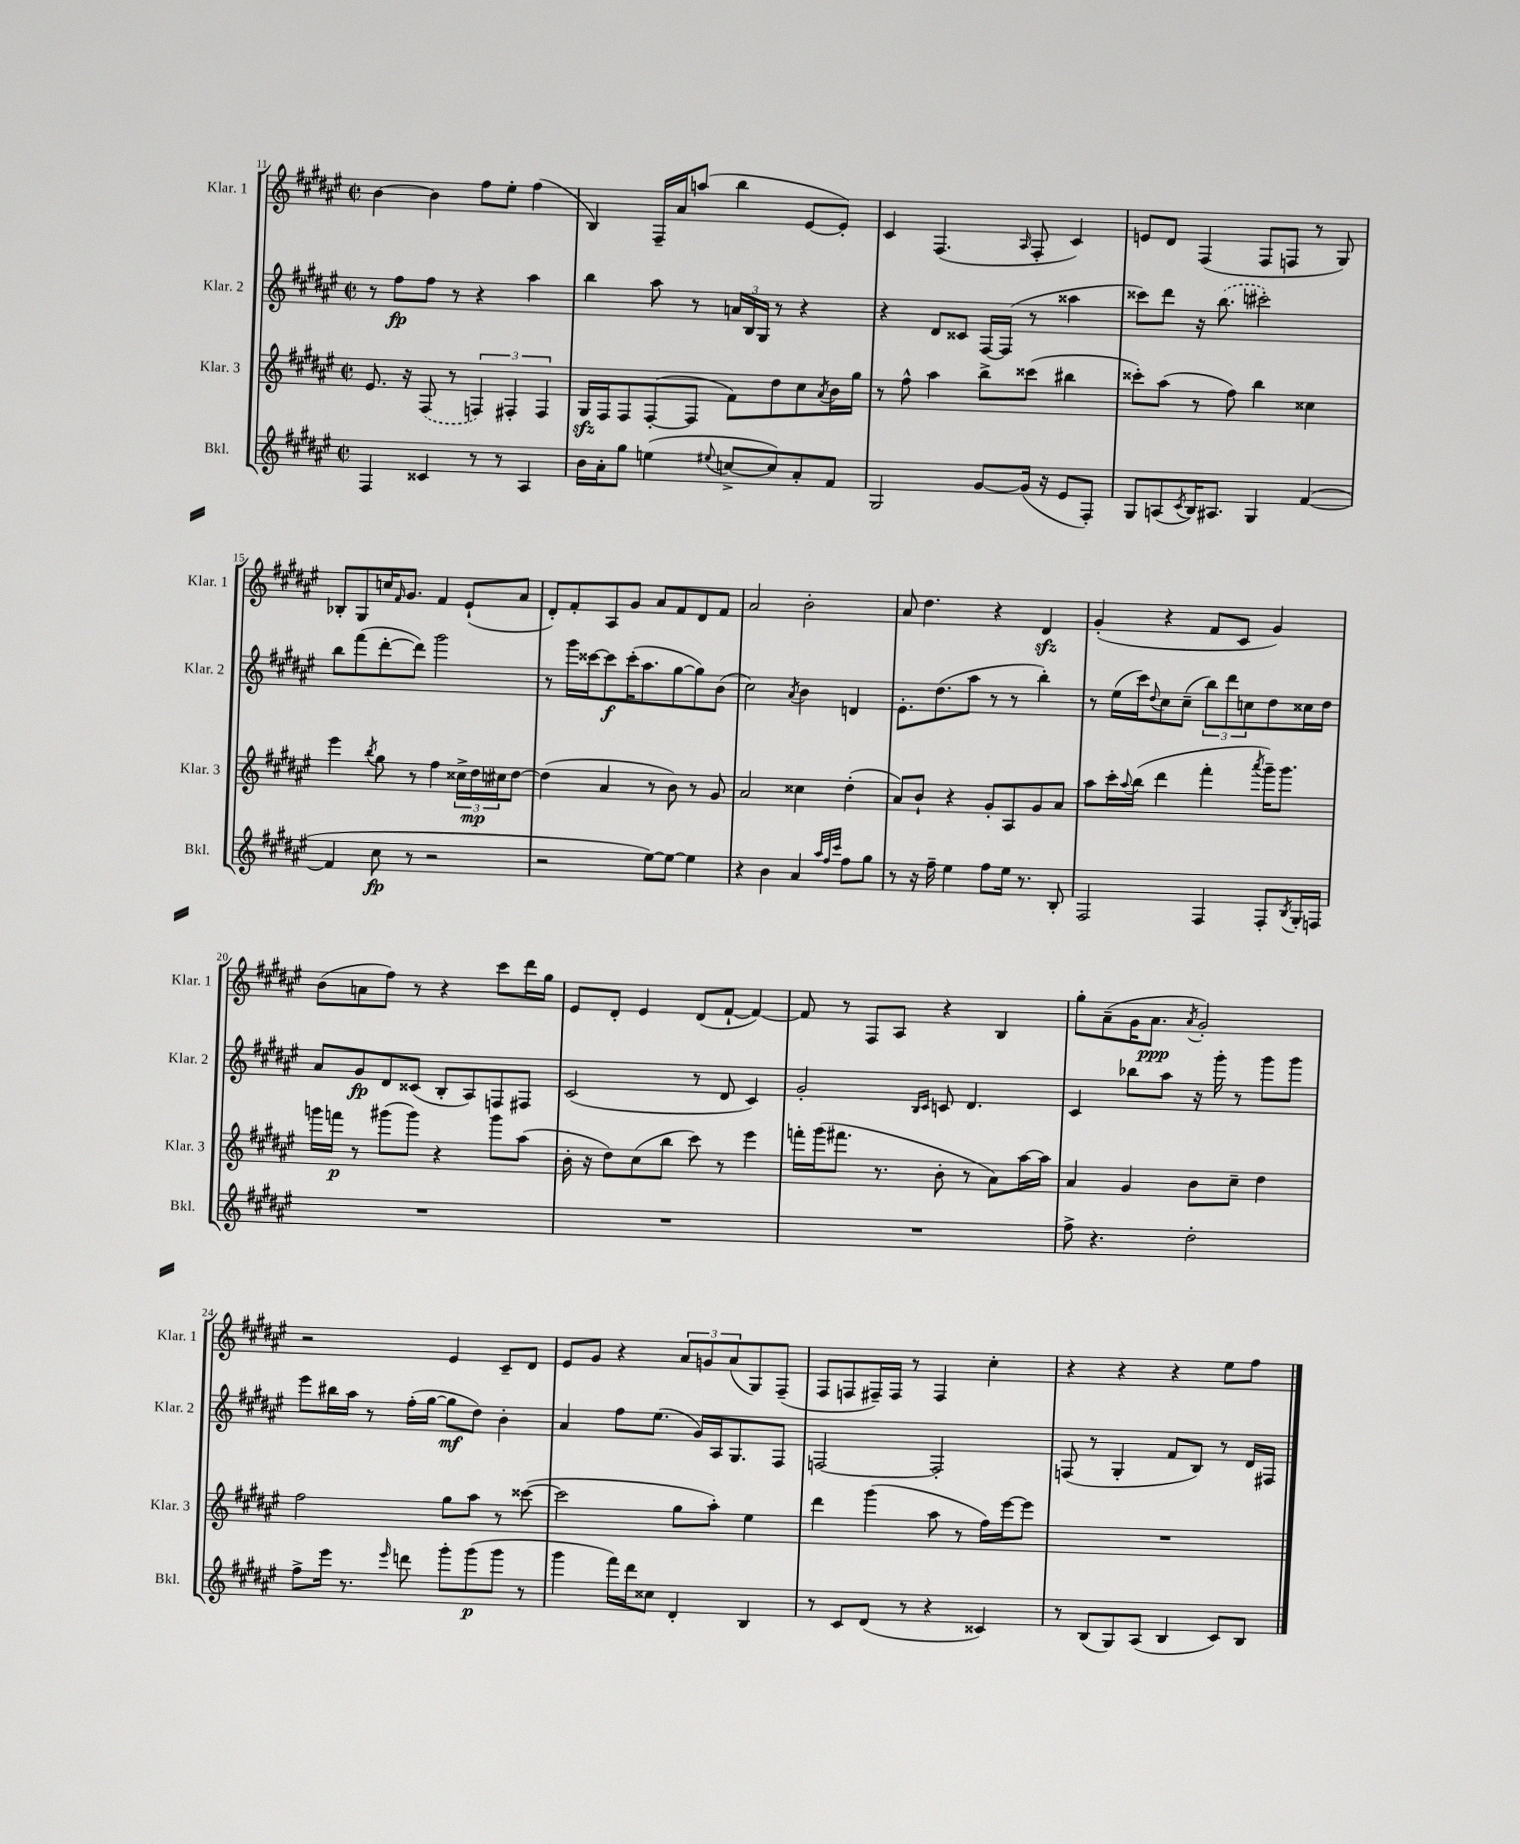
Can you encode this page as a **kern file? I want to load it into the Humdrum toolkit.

**kern	**dynam	**kern	**dynam	**kern	**dynam	**kern	**dynam
*part4	*part4	*part3	*part3	*part2	*part2	*part1	*part1
*staff4	*staff4	*staff3	*staff3	*staff2	*staff2	*staff1	*staff1
*I"Bkl.	*	*I"Klar. 3	*	*I"Klar. 2	*	*I"Klar. 1	*
*I'Bkl.	*	*I'Klar. 3	*	*I'Klar. 2	*	*I'Klar. 1	*
*clefG2	*	*clefG2	*	*clefG2	*	*clefG2	*
*k[f#c#g#d#a#e#]	*	*k[f#c#g#d#a#e#]	*	*k[f#c#g#d#a#e#]	*	*k[f#c#g#d#a#e#]	*
*M2/2	*	*M2/2	*	*M2/2	*	*M2/2	*
*met(c|)	*	*met(c|)	*	*met(c|)	*	*met(c|)	*
=11	=11	=11	=11	=11	=11	=11	=11
4F#/	.	8.e#/	.	8r	.	[4b\	.
.	.	.	.	8ff#\L	fp	.	.
.	.	16r	.	.	.	.	.
4c##X/	.	(8F#/	.	8ff#\J	.	4b\]	.
.	.	8r	.	8r	.	.	.
8r	.	6Fn/)	.	4r	.	8ff#\L	.
8r	.	.	.	.	.	8ee#'\J	.
.	.	6F#X'/	.	.	.	.	.
4A#/	.	.	.	4aa#\	.	(4ff#\	.
.	.	6F#/	.	.	.	.	.
=12	=12	=12	=12	=12	=12	=12	=12
16b\LL	.	16G#zz/LL	.	4bb\	.	4B/)	.
16a#'\J	.	16F#/J	.	.	.	.	.
8gg#\J	.	8F#/	.	.	.	.	.
(4een\	.	([8F#'/	.	8aa#\	.	16F#~/LL	.
.	.	.	.	.	.	16a#/J	.
.	.	8F#/J]	.	8r	.	(8aan/J	.
8qqee#X/	.	.	.	.	.	.	.
[8ccn^/L	.	8f#\L)	.	24an/LL	.	4bb\	.
.	.	.	.	24B/	.	.	.
.	.	.	.	24G#/JJ	.	.	.
8cc/])	.	8dd#\	.	8r	.	.	.
8a#'/	.	8cc#\	.	4r	.	[8e#/L	.
.	.	8qa#/	.	.	.	.	.
8f#/J	.	16b\L	.	.	.	8e#'/J])	.
.	.	16gg#\JJ	.	.	.	.	.
=13	=13	=13	=13	=13	=13	=13	=13
2G#/	.	8r	.	4r	.	4c#/	.
.	.	8ff#^^\	.	.	.	.	.
.	.	4aa#\	.	8d#/L	.	(4.F#/	.
.	.	.	.	8c##X/J	.	.	.
[8g#/L	.	8bb^\L	.	[16F#/LL	.	.	.
.	.	.	.	(16F#/JJ]	.	.	.
.	.	.	.	.	.	16qqA#/	.
(16g#/Jk]	.	(8ccc##X\J	.	8r	.	8F#'/	.
16r	.	.	.	.	.	.	.
8e#/L	.	4bb#X\	.	4aa##X\	.	4c#/)	.
8F#'/J)	.	.	.	.	.	.	.
=14	=14	=14	=14	=14	=14	=14	=14
8G#/L	.	8ccc##X'\L)	.	8ccc##X\L)	.	8en/L	.
(8An/	.	(8aa#\J	.	8ddd#\J	.	8d#/J	.
8qc#/	.	.	.	.	.	.	.
16B/K)	.	8r	.	16r	.	(4F#/	.
8.A#X/J	.	.	.	(8.bb\	.	.	.
.	.	8ff#\)	.	.	.	.	.
4G#/	.	4bb\	.	2ccc#X'\)	.	8F#/L	.
.	.	.	.	.	.	8Fn/J	.
([4f#/	.	4cc##X\	.	.	.	8r	.
.	.	.	.	.	.	8G#/)	.
!!LO:LB:g=z
=15	=15	=15	=15	=15	=15	=15	=15
4f#/]	.	4eee#\	.	8bb\L	.	8B-X'/L	.
.	.	.	.	(8fff#\	.	8G#/	.
.	.	8qbb/	.	.	.	.	.
8cc#\	fp	8gg#\	.	[8ddd#'\	.	16ccn/K	.
.	.	.	.	.	.	16qqf#/	.
.	.	.	.	.	.	8.g#/J	.
8r	.	8r	.	8ddd#\J])	.	.	.
2r	.	4ff#\	.	2ggg#\	.	4f#/	.
.	.	24cc##X^\LL	.	.	.	(8e#`/L	.
.	.	24dd#\	mp	.	.	.	.
.	.	24cc#X\J	.	.	.	.	.
.	.	[8dd#\J	.	.	.	8a#/J	.
=16	=16	=16	=16	=16	=16	=16	=16
2r	.	(4dd#\]	.	8r	.	8d#'/L)	.
.	.	.	.	16ggg#\LL	.	8f#'/	.
.	.	.	.	[16ccc##X\J	.	.	.
.	.	4a#/	.	8ccc##\]	f	8A#/	.
.	.	.	.	(16ccc##'\K	.	8g#/J	.
.	.	.	.	8.aa#\	.	.	.
[8ee#\L)	.	8r	.	.	.	8a#/L	.
8ee#\J_	.	8b\)	.	[8gg#\	.	8f#/	.
4ee#\]	.	8r	.	8gg#\])	.	8d#/	.
.	.	8g#/	.	(8b\J	.	8f#/J	.
=17	=17	=17	=17	=17	=17	=17	=17
4r	.	2a#/	.	2cc#\)	.	2a#/	.
4b\	.	.	.	.	.	.	.
.	.	.	.	8qa#/	.	.	.
4a#/	.	4cc##X\	.	4b\	.	2b'\	.
32qqaa#/LLL	.	.	.	.	.	.	.
32qqff#/	.	.	.	.	.	.	.
32qqccc#/JJJ	.	.	.	.	.	.	.
8ff#\L	.	(4dd#'\	.	4dn/	.	.	.
8gg#\J	.	.	.	.	.	.	.
=18	=18	=18	=18	=18	=18	=18	=18
8r	.	8a#/L)	.	8.e#'\L	.	8a#/	.
16r	.	8b`/J	.	.	.	4.dd#\	.
16ff#~\	.	.	.	(8.dd#\	.	.	.
4ee#\	.	4r	.	.	.	.	.
.	.	.	.	8aa#\J	.	.	.
8ff#\L	.	8g#'/L	.	8r	.	4r	.
16ee#\Jk	.	8A#/	.	8r	.	.	.
8.r	.	.	.	.	.	.	.
.	.	8g#/	.	4bb'\)	.	4d#zz/	.
8B'/	.	8a#/J	.	.	.	.	.
=19	=19	=19	=19	=19	=19	=19	=19
2F#/	.	8aa#\L	.	8r	.	(4g#'/	.
.	.	16ccc#'\L	.	(16ee#\LL	.	.	.
.	.	8qqaa#/	.	.	.	.	.
.	.	(16bb\JJ	.	16ccc#\J)	.	.	.
.	.	.	.	8qqdd#/	.	.	.
.	.	4ddd#\	.	8cc#\	.	4r	.
.	.	.	.	(8cc#~\J	.	.	.
4F#/	.	4fff#'\	.	12bb\L)	.	8f#/L	.
.	.	.	.	12ddd#\	.	.	.
.	.	.	.	.	.	8c#/J	.
.	.	.	.	12ccn\	.	.	.
.	.	8qaaa#/	.	.	.	.	.
8F#'/L	.	16ggg#~\KL)	.	8dd#\	.	4g#/)	.
.	.	8.ggg#\J	.	.	.	.	.
8qB/	.	.	.	.	.	.	.
16G#'/L	.	.	.	16cc##X\L	.	.	.
16Fn/JJ	.	.	.	16dd#\JJ	.	.	.
!!LO:LB:g=z
=20	=20	=20	=20	=20	=20	=20	=20
1r	.	16gggn\LL	.	8a#/L	.	(8b\L	.
.	.	16fffn\JJ	p	.	.	.	.
.	.	8r	.	8g#/	fp	8an\	.
.	.	(8ggg#X\L	.	8d#/	.	8ff#\J)	.
.	.	8ggg#\J)	.	(8c##X/J	.	8r	.
.	.	4r	.	8B'/L	.	4r	.
.	.	.	.	8A#/)	.	.	.
.	.	8ggg#\L	.	8Fn/	.	8ccc#\L	.
.	.	(8aa#\J	.	8F#X/J	.	16ddd#\L	.
.	.	.	.	.	.	16gg#\JJ	.
=21	=21	=21	=21	=21	=21	=21	=21
1r	.	16b'\	.	(2c#/	.	8e#/L	.
.	.	16r	.	.	.	.	.
.	.	8dd#\L)	.	.	.	8d#'/J	.
.	.	(8cc#\	.	.	.	4e#/	.
.	.	8bb\J	.	.	.	.	.
.	.	8ccc#\)	.	8r	.	(8d#/L	.
.	.	8r	.	8d#/	.	[8f#`/J	.
.	.	4eee#\	.	4c#/)	.	4f#/_)	.
=22	=22	=22	=22	=22	=22	=22	=22
1r	.	16fffn'\LL	.	2g#'/	.	8f#/]	.
.	.	(16ggg#\J	.	.	.	.	.
.	.	8.fff#X\J	.	.	.	8r	.
.	.	.	.	.	.	8F#/L	.
.	.	8.r	.	.	.	.	.
.	.	.	.	.	.	8A#/J	.
.	.	.	.	16qqB/LL	.	.	.
.	.	.	.	16qqc#/JJ	.	.	.
.	.	8b'\	.	8cn/	.	4r	.
.	.	8r	.	4.d#/	.	.	.
.	.	8a#\L)	.	.	.	4B/	.
.	.	[16aa#\L	.	.	.	.	.
.	.	16aa#\JJ]	.	.	.	.	.
=23	=23	=23	=23	=23	=23	=23	=23
8ff#^\	.	4a#/	.	4c#/	.	8gg#'\L	.
4.r	.	.	.	.	.	(8a#~\	.
.	.	4g#/	.	8bb-X\L	.	16g#\K	.
.	.	.	.	.	.	8.a#\J	ppp
.	.	.	.	8aa#\J	.	.	.
.	.	.	.	.	.	8qa#/	.
2dd#'\	.	8b\L	.	16r	.	2g#'/)	.
.	.	.	.	16ggg#'\	.	.	.
.	.	8cc#~\J	.	8r	.	.	.
.	.	4dd#\	.	8ggg#\L	.	.	.
.	.	.	.	8ggg#\J	.	.	.
!!LO:LB:g=z
=24	=24	=24	=24	=24	=24	=24	=24
8ff#^\L	.	2ff#\	.	8eee#\L	.	2r	.
16eee#\Jk	.	.	.	16bb#X\L	.	.	.
8.r	.	.	.	16aa#\JJ	.	.	.
.	.	.	.	8r	.	.	.
16qqeee#/	.	.	.	.	.	.	.
8dddn\	.	.	.	(16ff#'\LL	.	.	.
.	.	.	.	[16gg#\JJ	.	.	.
8ggg#'\L	.	8gg#\L	.	8gg#\L]	mf	4e#/	.
(8ggg#\	p	8aa#\J	.	8dd#\J)	.	.	.
8ggg#\J	.	8r	.	4b'\	.	8c#~/L	.
8r	.	([8ccc##X\	.	.	.	8d#/J	.
=25	=25	=25	=25	=25	=25	=25	=25
4ggg#\	.	2ccc##\]	.	4a#/	.	8e#/L	.
.	.	.	.	.	.	8g#/J	.
16fff#\LL)	.	.	.	8ff#\L	.	4r	.
16ddd#\J	.	.	.	.	.	.	.
8cc##X\J	.	.	.	(8.ee#\J	.	.	.
4d#'/	.	8gg#\L	.	.	.	12a#/L	.
.	.	.	.	16g#/LL)	.	.	.
.	.	.	.	.	.	12gn/	.
.	.	8aa#'\J)	.	16A#/J	.	.	.
.	.	.	.	.	.	(12a#/	.
.	.	.	.	8.G#/	.	.	.
4B/	.	4ee#\	.	.	.	8G#/)	.
.	.	.	.	8F#/J	.	(8F#~/J	.
=26	=26	=26	=26	=26	=26	=26	=26
8r	.	4ddd#\	.	[2Fn/	.	8F#/L	.
8c#/L	.	.	.	.	.	8Fn/	.
(8d#/J	.	(4ggg#\	.	.	.	16F#X~/L)	.
.	.	.	.	.	.	16F#/JJ	.
8r	.	.	.	.	.	8r	.
4r	.	8aa#\	.	2F'/]	.	4F#/	.
.	.	8r	.	.	.	.	.
4c##X/)	.	16ff#\LL)	.	.	.	4cc#'\	.
.	.	[16eee#\J	.	.	.	.	.
.	.	8eee#\J]	.	.	.	.	.
=27	=27	=27	=27	=27	=27	=27	=27
8r	.	1r	.	(8Fn/	.	4r	.
(8B/L	.	.	.	8r	.	.	.
8G#/)	.	.	.	4G#'/	.	4r	.
(8A#/J	.	.	.	.	.	.	.
4B/	.	.	.	8f#/L	.	4r	.
.	.	.	.	8B/J)	.	.	.
8c#/L)	.	.	.	8r	.	8ee#\L	.
8B/J	.	.	.	16d#/LL	.	8ff#\J	.
.	.	.	.	16F#X/JJ	.	.	.
==	==	==	==	==	==	==	==
*-	*-	*-	*-	*-	*-	*-	*-
